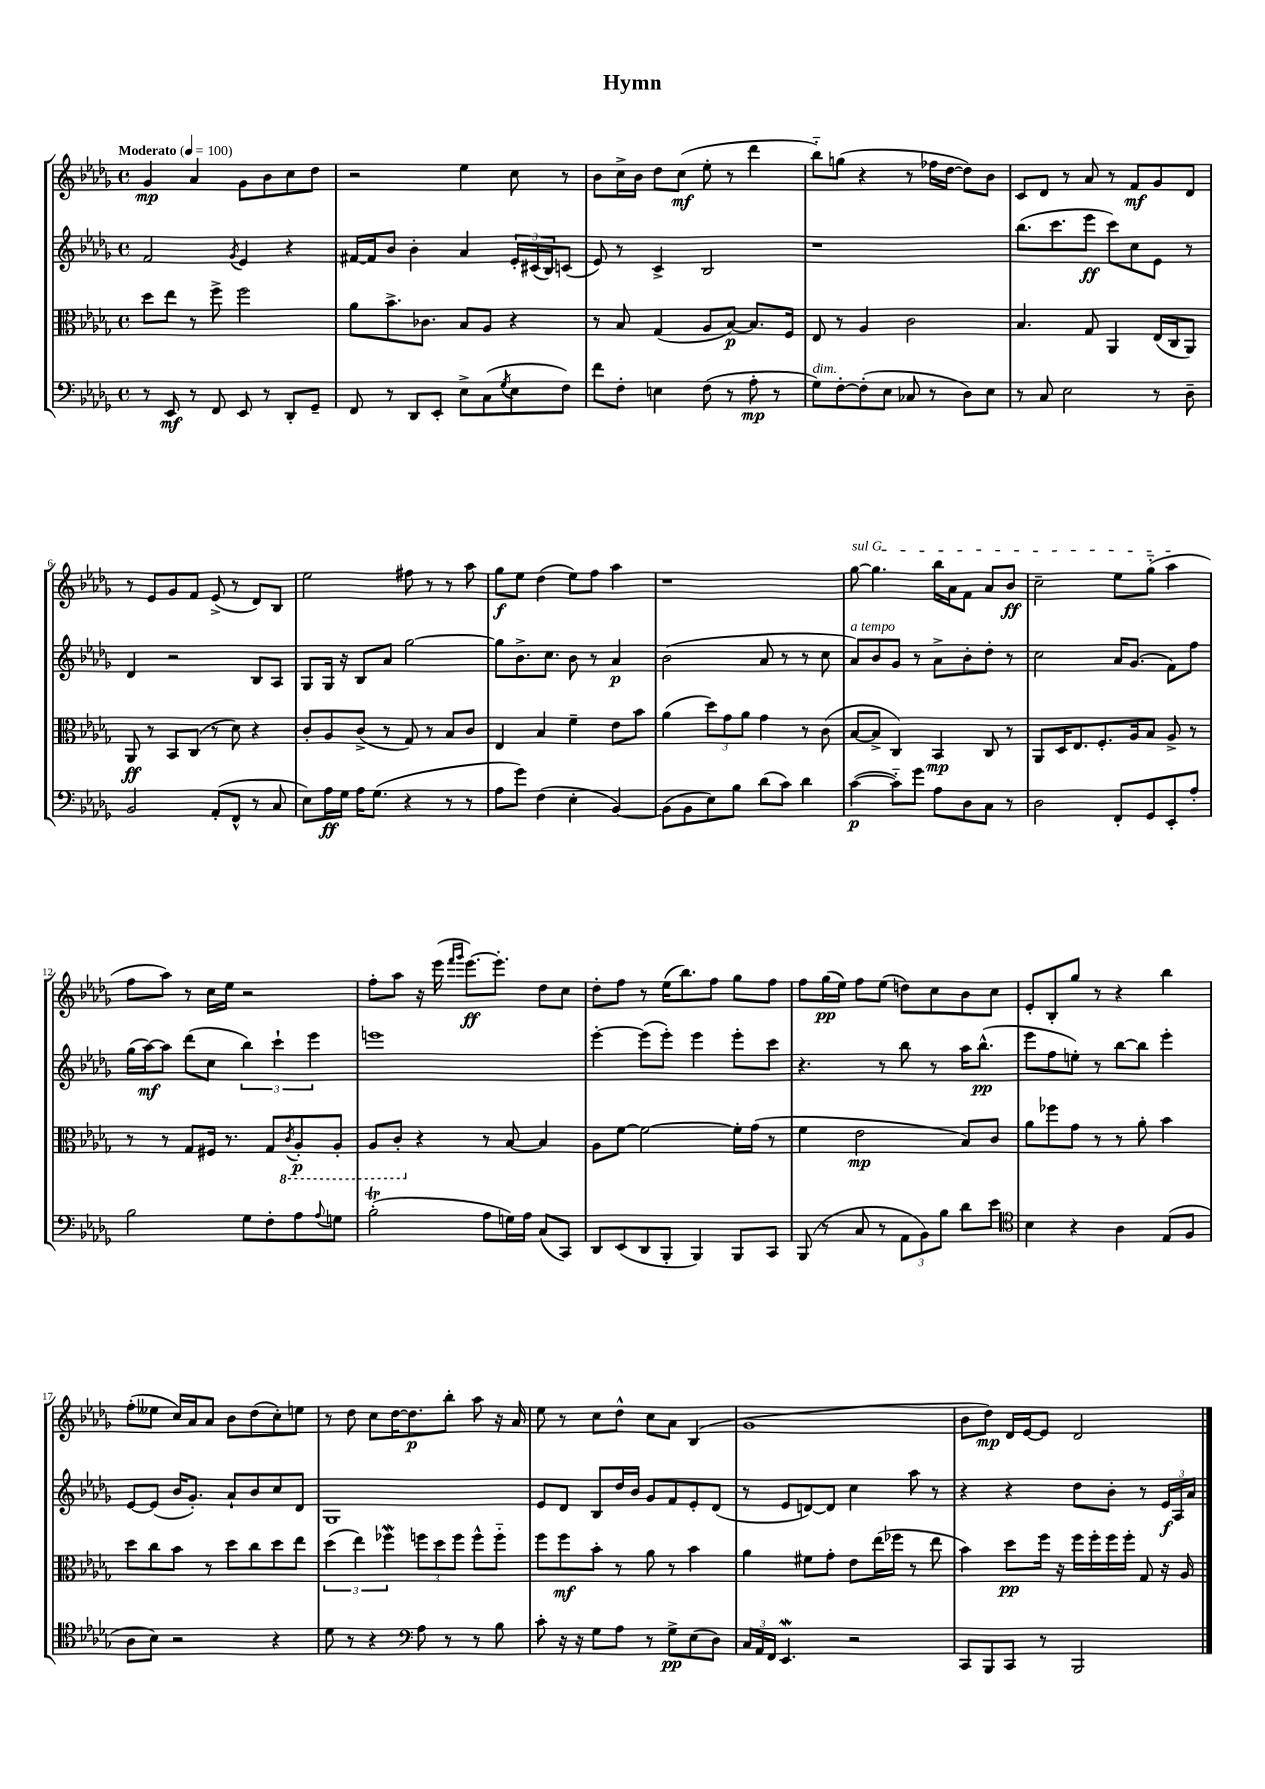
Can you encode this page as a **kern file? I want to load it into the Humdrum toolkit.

**kern	**kern	**kern	**kern
*staff4	*staff3	*staff2	*staff1
*clefF4	*clefC3	*clefG2	*clefG2
*k[b-e-a-d-g-]	*k[b-e-a-d-g-]	*k[b-e-a-d-g-]	*k[b-e-a-d-g-]
*M4/4	*M4/4	*M4/4	*M4/4
*met(c)	*met(c)	*met(c)	*met(c)
*MM100	*MM100	*MM100	*MM100
8r	8dd-	2f	4g-
8EE-	8ee-	.	.
8r	8r	.	4a-
8FF	8ff^	.	.
.	.	8qg-	.
8EE-	2ff	4e-	8g-
8r	.	.	8b-
8DD-'	.	4r	8cc
8GG-~	.	.	8dd-
=	=	=	=
8FF	8a-	[16f#	2r
.	.	16f#]	.
8r	8.b-^	8b-	.
8DD-	.	4b-'	.
.	8.c-	.	.
8EE-'	.	.	.
8E-^	8B-	4a-	4ee-
(8C	8A-	.	.
8qG-	.	.	.
8E-	4r	24e-'	8cc
.	.	(24c#	.
.	.	24B-)	.
8F)	.	(8c	8r
=	=	=	=
8f	8r	8e-)	8b-
8F'	8B-	8r	16cc^
.	.	.	16b-
4E	(4G-	4c^	8dd-
.	.	.	(8cc
(8F	8A-	2B-	8ee-'
8r	[8B-)	.	8r
8A-'	8.B-]	.	4ddd-
8r	.	.	.
.	16F	.	.
=	=	=	=
8G-)	8E-	1r	8bb-'~)
[8F'	8r	.	(8gg
(8F']	4A-	.	4r
8E-	.	.	.
8C-	2c	.	8r
8r	.	.	16ff-
.	.	.	[16dd-
8D-)	.	.	8dd-])
8E-	.	.	8b-
=	=	=	=
8r	4.B-	(8.bb-	8c
8C	.	.	8d-
.	.	8.ccc	.
2E-	.	.	8r
.	8G-	8eee-	8a-
.	4AA-	8ccc)	8r
.	.	8cc	8f
8r	(16E-	8e-	8g-
.	16C	.	.
8D-~	8AA-)	8r	8d-
=	=	=	=
2BB-	8AA-	4d-	8r
.	8r	.	8e-
.	8BB-	2r	8g-
.	(8C	.	8f
(8AA-'	8r	.	(8e-^
8FF^^	8d-)	.	8r
8r	4r	8B-	8d-)
8C	.	8A-	8B-
=	=	=	=
8E-)	8c'	8G-	2ee-
16A-	8A-	16G-	.
16G-	.	16r	.
16A-	(8c^	8B-	.
(8.G-	.	.	.
.	8r	8a-	.
4r	8G-)	[2gg-	8ff#
.	8r	.	8r
8r	8B-	.	8r
8r	8c	.	8aa-
=	=	=	=
8A-	4E-	8gg-]	8gg-
8g-)	.	8.b-^	8ee-
(4F	4B-	.	(4dd-
.	.	8.cc	.
4E-'	4f~	8b-	8ee-)
.	.	8r	8ff
[4BB-)	8e-	4a-	4aa-
.	8b-	.	.
=	=	=	=
(8BB-]	(4a-	(2b-	1r
8BB-	.	.	.
8E-)	12dd-)	.	.
.	12g-	.	.
8B-	.	.	.
.	12a-	.	.
(8d-	4g-	8a-	.
8c)	.	8r	.
4d-	8r	8r	.
.	(8c	8cc	.
=	=	=	=
([4c	[8B-	8a-)	[8gg-
.	8B-^]	8b-	4.gg-]
8c'~])	4C)	8g-	.
8g-	.	8r	.
8A-	4BB-	8a-^	16bb-
.	.	.	16a-
8D-	.	8b-'	8f
8C	8C	8dd-'	8a-
8r	8r	8r	8b-
=	=	=	=
2D-	8AA-	2cc	2cc~
.	16D-	.	.
.	8.E-	.	.
.	8.F'	.	.
8FF'	.	16a-	8ee-
.	16A-	(8.g-	.
8GG-	8B-	.	(8gg-'~
8EE-'	8A-^	8f)	4aa-
8A-'	8r	8ff	.
=	=	=	=
2B-	8r	(16gg-	8ff
.	.	[16aa-)	.
.	8r	8aa-]	8aa-)
.	8G-	(8ddd-	8r
.	16F#	8cc	16cc
.	8.r	.	16ee-
8G-	.	6bb-)	2r
8F'	8G-	.	.
.	.	6ccc`	.
.	8qC	.	.
8A-	8AA-'	.	.
.	.	6eee-	.
8qqA-	.	.	.
8G	8AA-'	.	.
=	=	=	=
(2B-'	8AA-	1eee	8ff'
.	8C'	.	8aa-
.	4r	.	16r
.	.	.	(16eee-
.	.	.	16qqfff
.	.	.	16qqggg-
.	.	.	[8.eee-)
8A-	8r	.	.
.	.	.	8.eee-']
16G)	[8B-	.	.
16A-	.	.	.
(8C	4B-]	.	8dd-
8CC)	.	.	8cc
=	=	=	=
8DD-	8A-	[4eee-'	8dd-'
(8EE-	[8f	.	8ff
8DD-	2f_	(8eee-]	8r
8BBB-'	.	8eee-')	(16ee-
.	.	.	8.bb-)
4BBB-)	.	4eee-	.
.	.	.	8ff
8BBB-	16f']	8eee-'	8gg-
.	(16g-	.	.
8CC	8r	8ccc	8ff
=	=	=	=
(8BBB-	4f	4.r	8ff
8r	.	.	(16gg-
.	.	.	16ee-)
8C	2e-	.	8ff
8r	.	8r	(8ee-
12AA-	.	8bb-	8dd)
12BB-)	.	.	.
.	.	8r	8cc
12B-	.	.	.
8d-	8B-)	16aa-	8b-
.	.	(8.bb-^^	.
8e-	8c	.	8cc
=	=	=	=
*clefC4	*	*	*
4B-	8a-	8eee-	8e-'
.	8ff-	8ff	8B-'
4r	8g-	8ee')	8gg-
.	8r	8r	8r
4A-	8r	[8bb-	4r
.	8a-'	8bb-]	.
(8E-	4b-	4eee-'	4bb-
8F	.	.	.
=	=	=	=
8A-	8dd-	[8e-	(8ff'
8B-)	8cc	(8e-]	8ee--
2r	8b-	16b-	16cc)
.	.	8.g-')	16a-
.	8r	.	8a-
.	8dd-	8a-`	8b-
.	8cc	8b-	(8dd-
4r	8dd-	8cc	8cc')
.	8ee-	8d-	8ee
=	=	=	=
8d-	(6dd-	1G-	8r
8r	.	.	8dd-
.	6ee-)	.	.
4r	.	.	8cc
.	6ff-	.	.
.	.	.	[16dd-
.	.	.	8.dd-]
*clefF4	*	*	*
8A-	12ff	.	.
.	12dd-	.	.
8r	.	.	8bb-'
.	12ff	.	.
8r	8ff^^	.	8aa-
8B-	8ff'~	.	16r
.	.	.	16a-
=	=	=	=
8c'	8ff	8e-	8ee-
16r	8ff	8d-	8r
16r	.	.	.
8G-	8b-'	8B-	8cc
8A-	8r	16dd-	8dd-^^
.	.	16b-	.
8r	8a-	8g-	8cc
8G-^	8r	8f	8a-
(8E-	4b-	8e-'	(4B-
8D-)	.	(8d-	.
=	=	=	=
24C	4a-	8r	1g-
24AA-	.	.	.
24FF	.	.	.
4.EE-	.	8e-	.
.	8f#	[8d)	.
.	8g-'	8d]	.
2r	8e-	4cc	.
.	(16ee-	.	.
.	16ff-	.	.
.	8r	8aa-	.
.	8ee-	8r	.
=	=	=	=
8CC	4b-)	4r	8b-
8BBB-	.	.	8dd-)
8CC	8dd-	4r	16d-
.	.	.	[16e-
8r	16ff	.	8e-]
.	16r	.	.
2BBB-	16ff	8dd-	2d-
.	16ff'	.	.
.	16ff	8b-'	.
.	16ff'	.	.
.	8G-	8r	.
.	16r	24e-	.
.	.	24A-	.
.	16A-	.	.
.	.	24a-	.
==	==	==	==
*-	*-	*-	*-
